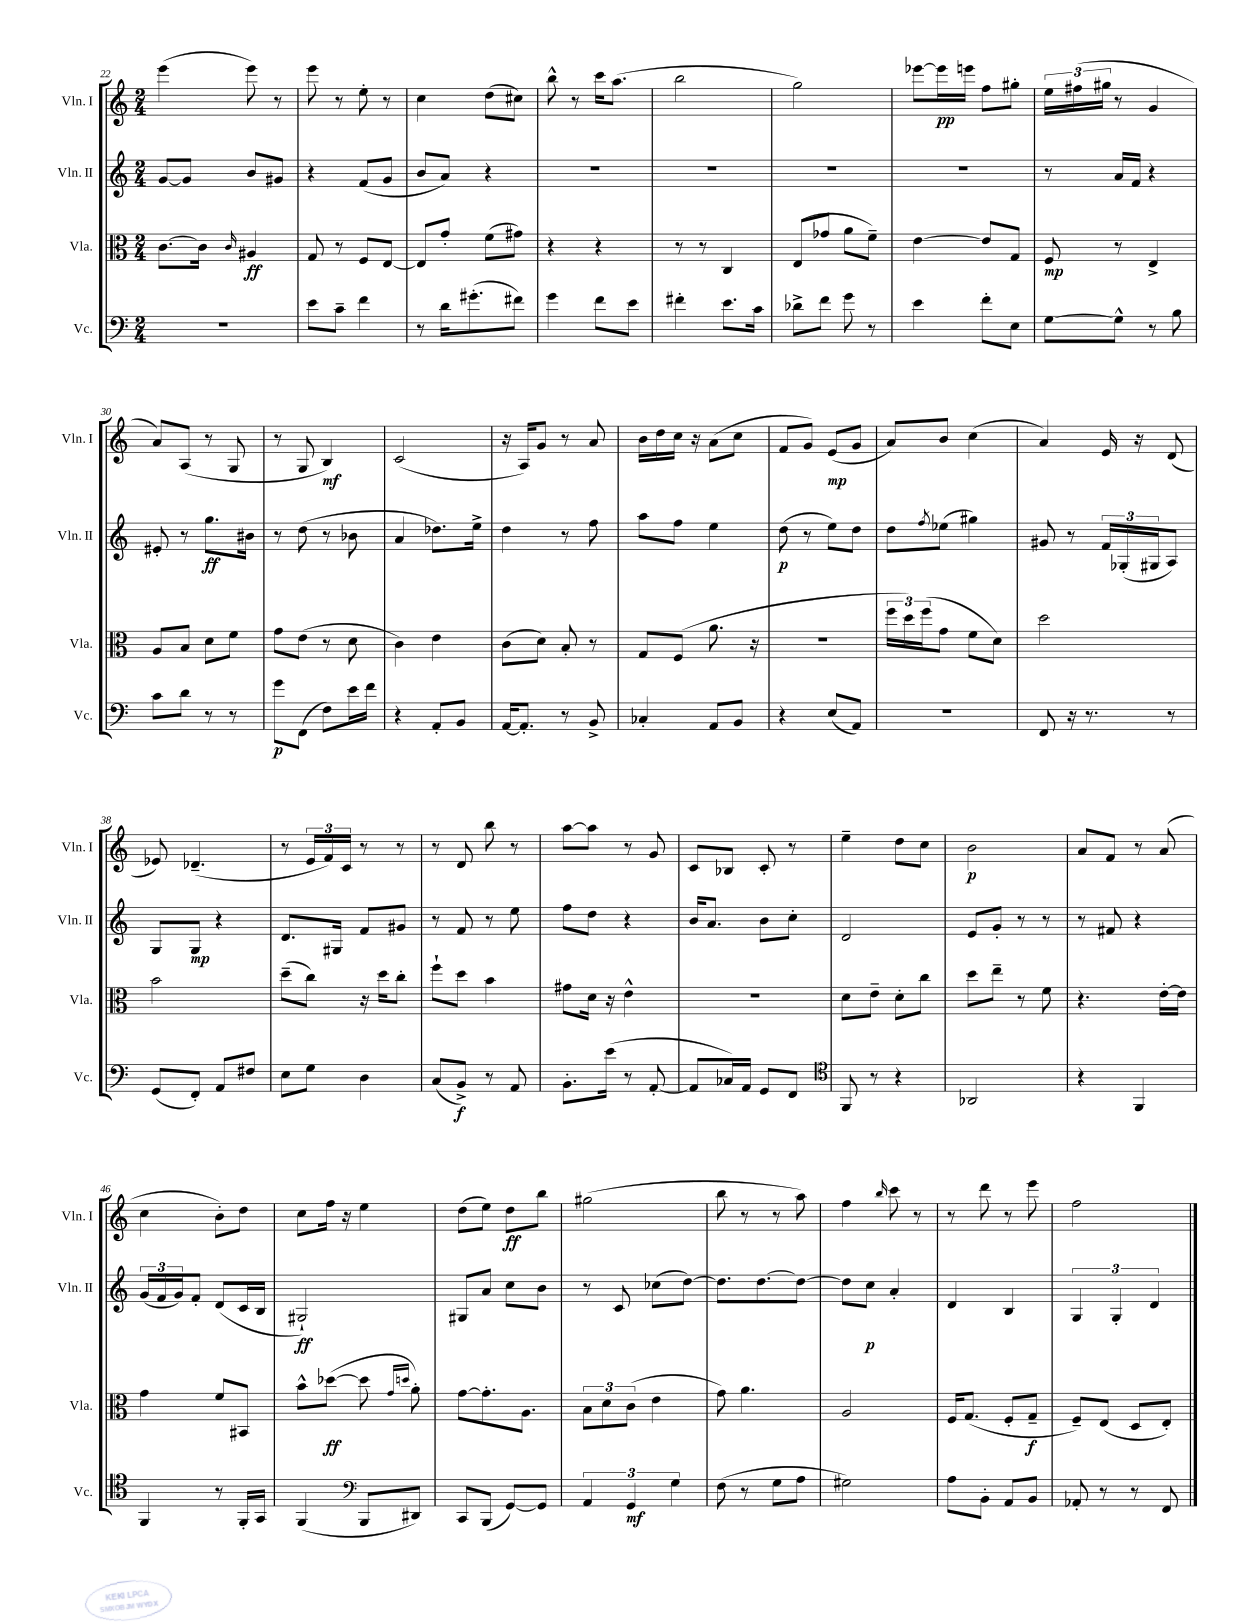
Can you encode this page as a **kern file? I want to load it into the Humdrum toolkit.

**kern	**kern	**kern	**kern
*staff4	*staff3	*staff2	*staff1
*clefF4	*clefC3	*clefG2	*clefG2
*k[]	*k[]	*k[]	*k[]
*M2/4	*M2/4	*M2/4	*M2/4
2r	[8.c	[8g	(4eee
.	.	8g]	.
.	16c]	.	.
.	16qqc	.	.
.	4A#	8b	8eee)
.	.	8g#	8r
=	=	=	=
8e	8G	4r	8eee
8c~	8r	.	8r
4f	8F	(8f	8ee'
.	[8E	8g	8r
=	=	=	=
8r	8E]	8b	4cc
16d	8g'	8a)	.
(8.g#'	.	.	.
.	(8f	4r	(8dd
8f#)	8g#)	.	8cc#)
=	=	=	=
4g	4r	2r	8bb^^
.	.	.	8r
8f	4r	.	16ccc
.	.	.	(8.aa
8e	.	.	.
=	=	=	=
4f#'	8r	2r	2bb
.	8r	.	.
8.e	4C	.	.
16c	.	.	.
=	=	=	=
8d-^	(8E	2r	2gg)
8f	8g-	.	.
8g	8a	.	.
8r	8f~)	.	.
=	=	=	=
4e	[4e	2r	[8eee-
.	.	.	16eee-]
.	.	.	16eee
8f'	8e]	.	8ff
8E	8G	.	8gg#'
=	=	=	=
[8G	8F	8r	24ee
.	.	.	(24ff#
.	.	.	24gg#
8G^^]	8r	16a	8r
.	.	16f	.
8r	4E^	4r	4g
8B	.	.	.
=	=	=	=
8c	8A	8e#'	8a)
8d	8B	8r	(8A
8r	8d	8.gg	8r
8r	8f	.	8G
.	.	16b#	.
=	=	=	=
8g	8g	8r	8r
(8FF	(8e	(8dd	8G
8F)	8r	8r	4B)
16e	8d	8b-	.
16f	.	.	.
=	=	=	=
4r	4c)	4a	(2c
8AA'	4e	8.dd-)	.
8BB	.	.	.
.	.	16ee^	.
=	=	=	=
[16AA	(8c	4dd	16r
8.AA']	.	.	16A)
.	8d)	.	8g
8r	8B'	8r	8r
8BB^	8r	8ff	8a
=	=	=	=
4C-'	8G	8aa	16b
.	.	.	16dd
.	(8F	8ff	16cc
.	.	.	16r
8AA	8.a	4ee	(8a
8BB	.	.	8cc
.	16r	.	.
=	=	=	=
4r	2r	(8dd	8f
.	.	8r	8g)
(8E	.	8ee)	(8e
8AA)	.	8dd	8g
=	=	=	=
2r	24ff	8dd	8a)
.	24dd)	.	.
.	(24ff	.	.
.	.	8qff	.
.	8g	(8ee-	8b
.	8f	4gg#)	(4cc
.	8d)	.	.
=	=	=	=
8FF	2dd	8g#	4a)
16r	.	8r	.
8.r	.	.	.
.	.	24f	16e
.	.	(24G-'	.
.	.	.	16r
.	.	24G#	.
8r	.	8A)	(8d
=	=	=	=
(8GG	2b	8G	8e-)
8FF')	.	8G	(4.d-~
8AA	.	4r	.
8F#	.	.	.
=	=	=	=
8E	(8dd~	8.d	8r
8G	8cc)	.	24e
.	.	.	24f)
.	.	16G#	.
.	.	.	24c
4D	16r	8f	8r
.	16dd	.	.
.	8cc'	8g#	8r
=	=	=	=
(8C	8ff`	8r	8r
8BB^)	8dd	8f	8d
8r	4b	8r	8bb
8AA	.	8ee	8r
=	=	=	=
8.BB'	8g#	8ff	[8aa
.	16d	8dd	8aa]
(16e	16r	.	.
8r	4e^^	4r	8r
[8AA'	.	.	8g
=	=	=	=
8AA]	2r	16b	8c
.	.	8.a	.
16C-)	.	.	8B-
16AA	.	.	.
8GG	.	8b	8c'
8FF	.	8cc'	8r
=	=	=	=
*clefC4	*	*	*
8FF	8d	2d	4ee~
8r	8e~	.	.
4r	8d'	.	8dd
.	8cc	.	8cc
=	=	=	=
2AA-	8dd	8e	2b
.	8ee~	8g'	.
.	8r	8r	.
.	8f	8r	.
=	=	=	=
4r	4.r	8r	8a
.	.	8f#	8f
4FF	.	4r	8r
.	[16e'	.	(8a
.	16e]	.	.
=	=	=	=
4FF	4g	(24g	4cc
.	.	24f	.
.	.	24g)	.
.	.	8f'	.
8r	8f	(8d	8b')
16FF'	8BB#	16c	8dd
16GG	.	16B	.
=	=	=	=
(4FF	8b^^	2G#`)	8cc
.	([8dd-	.	16ff
.	.	.	16r
*clefF4	*	*	*
8BBB	8dd-]	.	4ee
.	16qqg	.	.
.	16qqdd	.	.
8DD#)	8a')	.	.
=	=	=	=
8CC	[8g	8G#	(8dd
(8BBB	8.g']	8a	8ee)
[8GG)	.	8cc	8dd
.	8.A	.	.
8GG]	.	8b	8bb
=	=	=	=
6AA	12B	8r	(2gg#
.	12d	.	.
.	.	8c	.
6GG	(12c	.	.
.	4e	(8cc-	.
6G	.	.	.
.	.	[8dd)	.
=	=	=	=
(8F	8g)	8.dd]	8bb
8r	4.a	.	8r
.	.	[8.dd	.
8G	.	.	8r
8A	.	8dd_	8aa)
=	=	=	=
2G#)	2A	8dd]	4ff
.	.	8cc	.
.	.	.	16qqbb
.	.	4a'	8ccc
.	.	.	8r
=	=	=	=
8A	16F	4d	8r
.	(8.G	.	.
8BB'	.	.	8ddd
8AA	8F'	4B	8r
8BB	8G~	.	8eee
=	=	=	=
8AA-'	8F~)	6G	2ff
8r	(8E	.	.
.	.	6G'	.
8r	8D	.	.
.	.	6d	.
8FF	8E')	.	.
==	==	==	==
*-	*-	*-	*-
